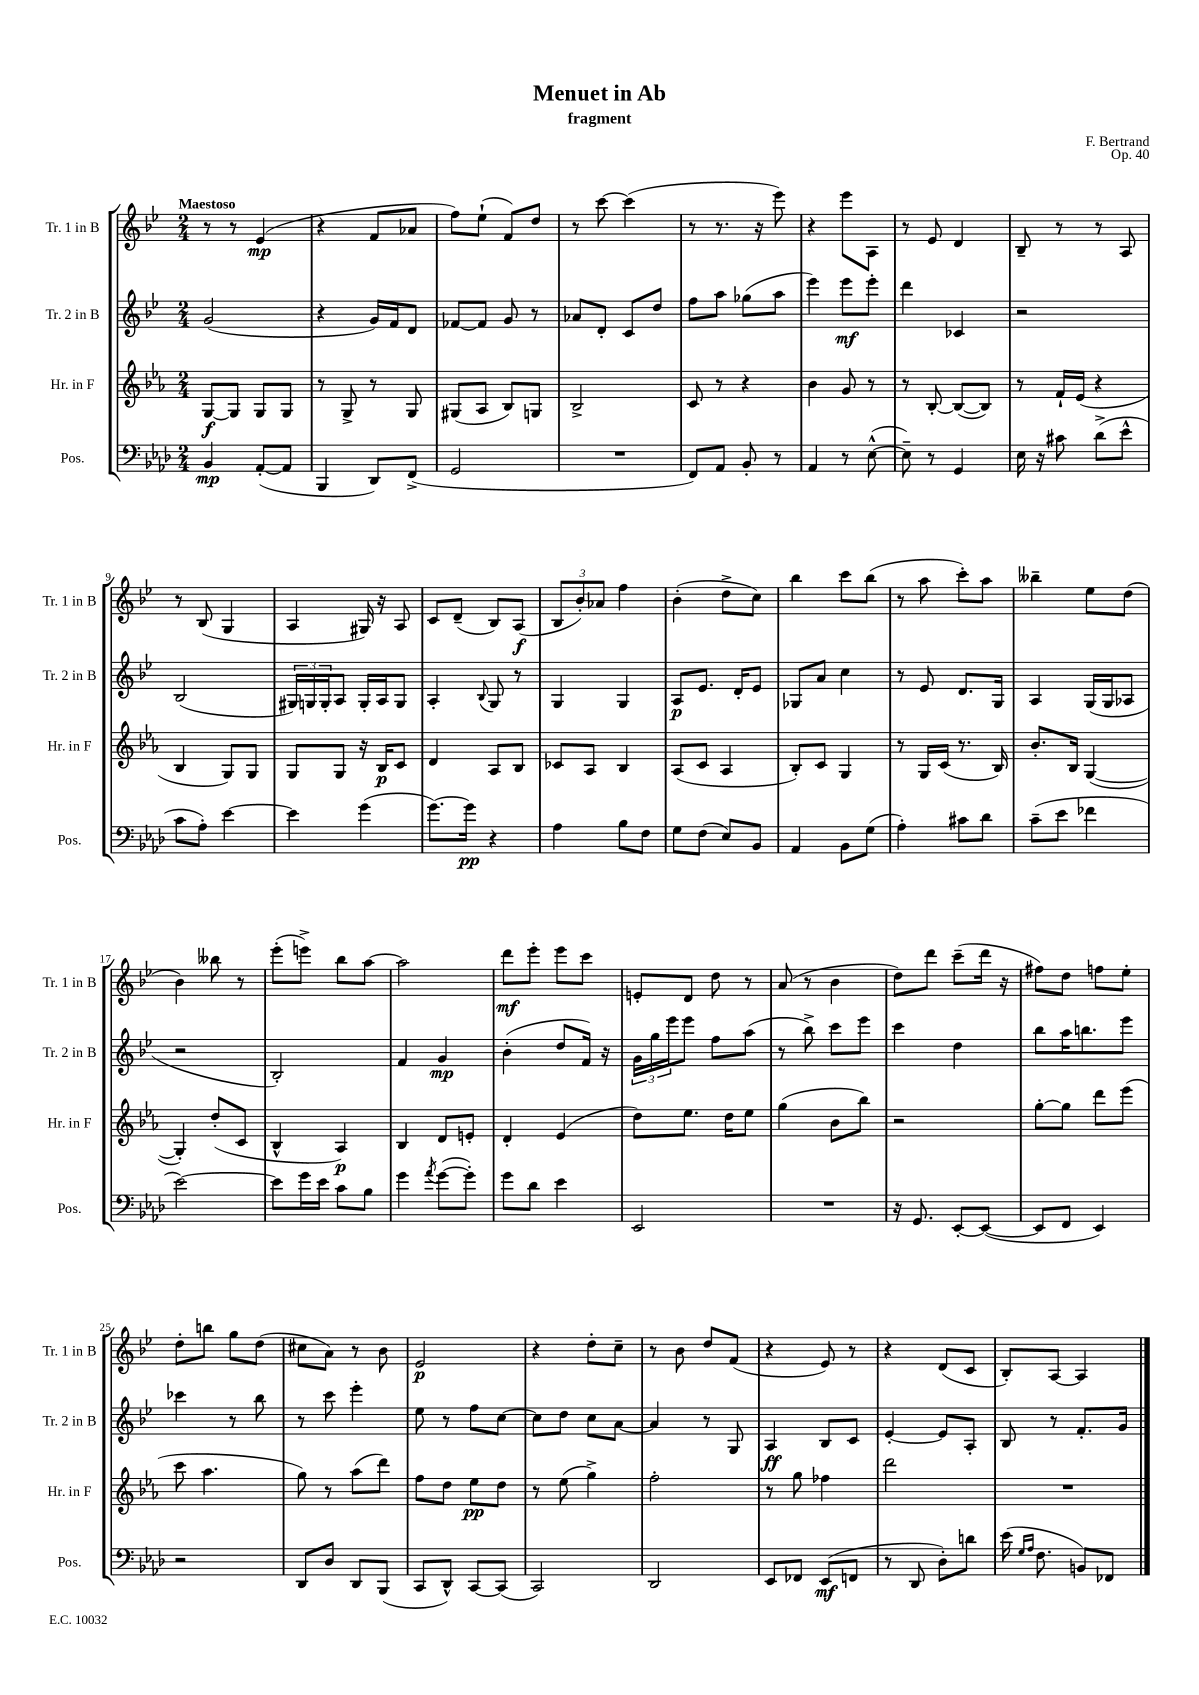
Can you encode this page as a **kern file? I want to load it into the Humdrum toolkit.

**kern	**dynam	**kern	**dynam	**kern	**dynam	**kern	**dynam
*part4	*part4	*part3	*part3	*part2	*part2	*part1	*part1
*staff4	*staff4	*staff3	*staff3	*staff2	*staff2	*staff1	*staff1
*I"Pos.	*	*I"Hr. in F	*	*I"Tr. 2 in B	*	*I"Tr. 1 in B	*
*I'Pos.	*	*I'Hr. in F	*	*I'Tr. 2 in B	*	*I'Tr. 1 in B	*
*clefF4	*	*clefG2	*	*clefG2	*	*clefG2	*
*k[b-e-a-d-]	*	*k[b-e-a-]	*	*k[b-e-]	*	*k[b-e-]	*
*M2/4	*	*M2/4	*	*M2/4	*	*M2/4	*
=1	=1	=1	=1	=1	=1	=1	=1
!	!	!	!	!	!	!LO:TX:a:B:t=Maestoso	!
4BB-/	mp	[8G/L	f	(2g/	.	8r	.
.	.	8G/J]	.	.	.	8r	.
([8AA-'/L	.	8G/L	.	.	.	(4e-/	mp
8AA-/J]	.	8G/J	.	.	.	.	.
=2	=2	=2	=2	=2	=2	=2	=2
4BBB-/	.	8r	.	4r	.	4r	.
.	.	8G^/	.	.	.	.	.
8DD-/L)	.	8r	.	16g/LL)	.	8f/L	.
.	.	.	.	16f/J	.	.	.
(8FF^/J	.	8G/	.	8d/J	.	8a-X/J	.
=3	=3	=3	=3	=3	=3	=3	=3
2GG/	.	(8G#X/L	.	[8f-X/L	.	8ff\L)	.
.	.	8A-/J	.	8f-/J]	.	(8ee-`\J	.
.	.	8B-/L)	.	8g/	.	8f/L)	.
.	.	8Gn/J	.	8r	.	8dd/J	.
=4	=4	=4	=4	=4	=4	=4	=4
2r	.	2B-^/	.	8a-X/L	.	8r	.
.	.	.	.	8d'/J	.	[8ccc\	.
.	.	.	.	8c/L	.	(4ccc\]	.
.	.	.	.	8dd/J	.	.	.
=5	=5	=5	=5	=5	=5	=5	=5
8FF/L)	.	8c/	.	8ff\L	.	8r	.
8AA-/J	.	8r	.	8aa\J	.	8.r	.
8BB-'/	.	4r	.	(8gg-X\L	.	.	.
.	.	.	.	.	.	16r	.
8r	.	.	.	8aa\J	.	8eee-\)	.
=6	=6	=6	=6	=6	=6	=6	=6
4AA-/	.	4b-\	.	4eee-\)	.	4r	.
8r	.	8g/	.	8eee-\L	mf	8eee-\L	.
([8E-^^\	.	8r	.	8eee-'\J	.	8A\J	.
=7	=7	=7	=7	=7	=7	=7	=7
8E-~\])	.	8r	.	4ddd\	.	8r	.
8r	.	[8B-'/	.	.	.	8e-/	.
4GG/	.	(8B-/L_	.	4c-X/	.	4d/	.
.	.	8B-/J])	.	.	.	.	.
=8	=8	=8	=8	=8	=8	=8	=8
16E-\	.	8r	.	2r	.	8B-~/	.
16r	.	.	.	.	.	.	.
8c#X\	.	16f`/LL	.	.	.	8r	.
.	.	(16e-/JJ	.	.	.	.	.
(8d-^\L	.	4r	.	.	.	8r	.
8e-^^\J	.	.	.	.	.	8A/	.
!!LO:LB:g=z
=9	=9	=9	=9	=9	=9	=9	=9
8c\L	.	4B-/	.	(2B-/	.	8r	.
8A-'\J)	.	.	.	.	.	(8B-/	.
[4e-\	.	8G/L)	.	.	.	4G/	.
.	.	8G/J	.	.	.	.	.
=10	=10	=10	=10	=10	=10	=10	=10
4e-\]	.	8G/L	.	24G#X/LL)	.	4A/	.
.	.	.	.	24Gn/	.	.	.
.	.	.	.	24G'/J	.	.	.
.	.	8G/J	.	8A/J	.	.	.
(4g\	.	16r	.	16G'/LL	.	16G#X/)	.
.	.	16B-/KL	p	16A/J	.	16r	.
.	.	8c/J	.	8G/J	.	8A/	.
=11	=11	=11	=11	=11	=11	=11	=11
[8.g\L)	.	4d/	.	4A'/	.	8c/L	.
.	.	.	.	.	.	(8d~/J	.
16g\Jk]	pp	.	.	.	.	.	.
.	.	.	.	8qqB-/	.	.	.
4r	.	8A-/L	.	8G/	.	8B-/L)	.
.	.	8B-/J	.	8r	.	(8A/J	f
=12	=12	=12	=12	=12	=12	=12	=12
4A-\	.	8c-X/L	.	4G/	.	12B-/L	.
.	.	.	.	.	.	12b-'/)	.
.	.	8A-/J	.	.	.	.	.
.	.	.	.	.	.	12a-X/J	.
8B-\L	.	4B-/	.	4G/	.	4ff\	.
8F\J	.	.	.	.	.	.	.
=13	=13	=13	=13	=13	=13	=13	=13
8G\L	.	(8A-/L	.	8A/L	p	(4b-'\	.
(8F\J	.	8c/J	.	8.e-/J	.	.	.
8E-/L)	.	4A-/	.	.	.	8dd^\L	.
.	.	.	.	16d'/KL	.	.	.
8BB-/J	.	.	.	8e-/J	.	8cc\J)	.
=14	=14	=14	=14	=14	=14	=14	=14
4AA-/	.	8B-'/L)	.	8G-X/L	.	4bb-\	.
.	.	8c/J	.	8a/J	.	.	.
8BB-\L	.	4G/	.	4cc\	.	8ccc\L	.
(8G\J	.	.	.	.	.	(8bb-\J	.
=15	=15	=15	=15	=15	=15	=15	=15
4A-'\)	.	8r	.	8r	.	8r	.
.	.	16G/LL	.	8e-/	.	8aa\	.
.	.	(16c/JJ	.	.	.	.	.
8c#X\L	.	8.r	.	8.d/L	.	8ccc'\L)	.
8d-\J	.	.	.	.	.	8aa\J	.
.	.	16B-/)	.	16G/Jk	.	.	.
=16	=16	=16	=16	=16	=16	=16	=16
(8c~\L	.	8.b-'/L	.	4A/	.	4bb--X~\	.
8e-\J	.	.	.	.	.	.	.
.	.	16B-/Jk	.	.	.	.	.
4f-X\	.	([4G/	.	(16G/LL	.	8ee-\L	.
.	.	.	.	16G/J	.	.	.
.	.	.	.	8A-X/J	.	(8dd\J	.
!!LO:LB:g=z
=17	=17	=17	=17	=17	=17	=17	=17
[2e-\)	.	4G'/])	.	2r	.	4b-\)	.
.	.	(8dd'/L	.	.	.	8bb--X\	.
.	.	8c/J	.	.	.	8r	.
=18	=18	=18	=18	=18	=18	=18	=18
8e-\L]	.	4B-^^/	.	2B-'/)	.	(8eee-'\L	.
16g\L	.	.	.	.	.	8eeen^\J)	.
16e-\JJ	.	.	.	.	.	.	.
8c\L	.	4A-/)	p	.	.	8bb-\L	.
8B-\J	.	.	.	.	.	[8aa\J	.
=19	=19	=19	=19	=19	=19	=19	=19
4g\	.	4B-/	.	4f/	.	2aa\]	.
8qa-/	.	.	.	.	.	.	.
([8g\L	.	8d/L	.	4g/	mp	.	.
8g'\J])	.	8en'/J	.	.	.	.	.
=20	=20	=20	=20	=20	=20	=20	=20
8g\L	.	4d'/	.	(4b-'\	.	8ddd\L	mf
8d-\J	.	.	.	.	.	8eee-'\J	.
4e-\	.	(4e-/	.	8dd/L	.	8eee-\L	.
.	.	.	.	16f/Jk)	.	8ccc\J	.
.	.	.	.	16r	.	.	.
=21	=21	=21	=21	=21	=21	=21	=21
2EE-/	.	8dd\L)	.	24g\LL	.	8en'/L	.
.	.	.	.	24gg\	.	.	.
.	.	.	.	24eee-\J	.	.	.
.	.	8.ee-\J	.	8eee-\J	.	8d/J	.
.	.	.	.	8ff\L	.	8dd\	.
.	.	16dd\KL	.	.	.	.	.
.	.	8ee-\J	.	(8aa\J	.	8r	.
=22	=22	=22	=22	=22	=22	=22	=22
2r	.	(4gg\	.	8r	.	(8a/	.
.	.	.	.	8bb-^\)	.	8r	.
.	.	8b-\L	.	8ccc\L	.	4b-\	.
.	.	8bb-\J)	.	8eee-\J	.	.	.
=23	=23	=23	=23	=23	=23	=23	=23
16r	.	2r	.	4ccc\	.	8dd\L)	.
8.GG/	.	.	.	.	.	.	.
.	.	.	.	.	.	8ddd\J	.
[8EE-'/L	.	.	.	4dd\	.	(8ccc~\L	.
(8EE-/J_	.	.	.	.	.	16ddd\Jk	.
.	.	.	.	.	.	16r	.
=24	=24	=24	=24	=24	=24	=24	=24
8EE-/L]	.	[8gg'\L	.	8bb-\L	.	8ff#X\L)	.
8FF/J	.	8gg\J]	.	16aa\K	.	8dd\J	.
.	.	.	.	8.bbn\	.	.	.
4EE-/)	.	8ddd\L	.	.	.	8ffn\L	.
.	.	(8eee-\J	.	8eee-\J	.	8ee-'\J	.
!!LO:LB:g=z
=25	=25	=25	=25	=25	=25	=25	=25
2r	.	8ccc\	.	4ccc-X\	.	8dd'\L	.
.	.	4.aa-\	.	.	.	8bbn\J	.
.	.	.	.	8r	.	8gg\L	.
.	.	.	.	8bb-\	.	(8dd\J	.
=26	=26	=26	=26	=26	=26	=26	=26
8DD-/L	.	8gg\)	.	8r	.	8cc#X\L	.
8D-/J	.	8r	.	8ccc\	.	8a\J)	.
8DD-/L	.	(8aa-\L	.	4eee-'\	.	8r	.
(8BBB-/J	.	8ddd\J)	.	.	.	8b-\	.
=27	=27	=27	=27	=27	=27	=27	=27
8CC/L	.	8ff\L	.	8ee-\	.	2e-/	p
8DD-^^/J)	.	8dd\J	.	8r	.	.	.
[8CC/L	.	8ee-\L	pp	8ff\L	.	.	.
(8CC/J]	.	8dd\J	.	[8cc\J	.	.	.
=28	=28	=28	=28	=28	=28	=28	=28
2CC/)	.	8r	.	8cc\L]	.	4r	.
.	.	(8ee-\	.	8dd\J	.	.	.
.	.	4gg^\)	.	8cc\L	.	8dd'\L	.
.	.	.	.	[8a\J	.	8cc~\J	.
=29	=29	=29	=29	=29	=29	=29	=29
2DD-/	.	2ff'\	.	4a/]	.	8r	.
.	.	.	.	.	.	8b-\	.
.	.	.	.	8r	.	8dd/L	.
.	.	.	.	8G/	.	(8f/J	.
=30	=30	=30	=30	=30	=30	=30	=30
8EE-/L	.	8r	.	4A/	ff	4r	.
8FF-X/J	.	8gg\	.	.	.	.	.
(8EE-/L	mf	4ff-X\	.	8B-/L	.	8e-/)	.
8FFn/J	.	.	.	8c/J	.	8r	.
=31	=31	=31	=31	=31	=31	=31	=31
8r	.	2ddd\	.	[4e-'/	.	4r	.
8DD-/	.	.	.	.	.	.	.
8D-'\L)	.	.	.	8e-/L]	.	(8d/L	.
8dn\J	.	.	.	8A'/J	.	8c/J	.
=32	=32	=32	=32	=32	=32	=32	=32
(16e-\	.	2r	.	8B-/	.	8B-'/L)	.
16qqG/LL	.	.	.	.	.	.	.
16qqA-/JJ	.	.	.	.	.	.	.
8.F\	.	.	.	.	.	.	.
.	.	.	.	8r	.	[8A/J	.
8BBn/L)	.	.	.	8.f'/L	.	4A/]	.
8FF-X/J	.	.	.	.	.	.	.
.	.	.	.	16g/Jk	.	.	.
==	==	==	==	==	==	==	==
*-	*-	*-	*-	*-	*-	*-	*-
